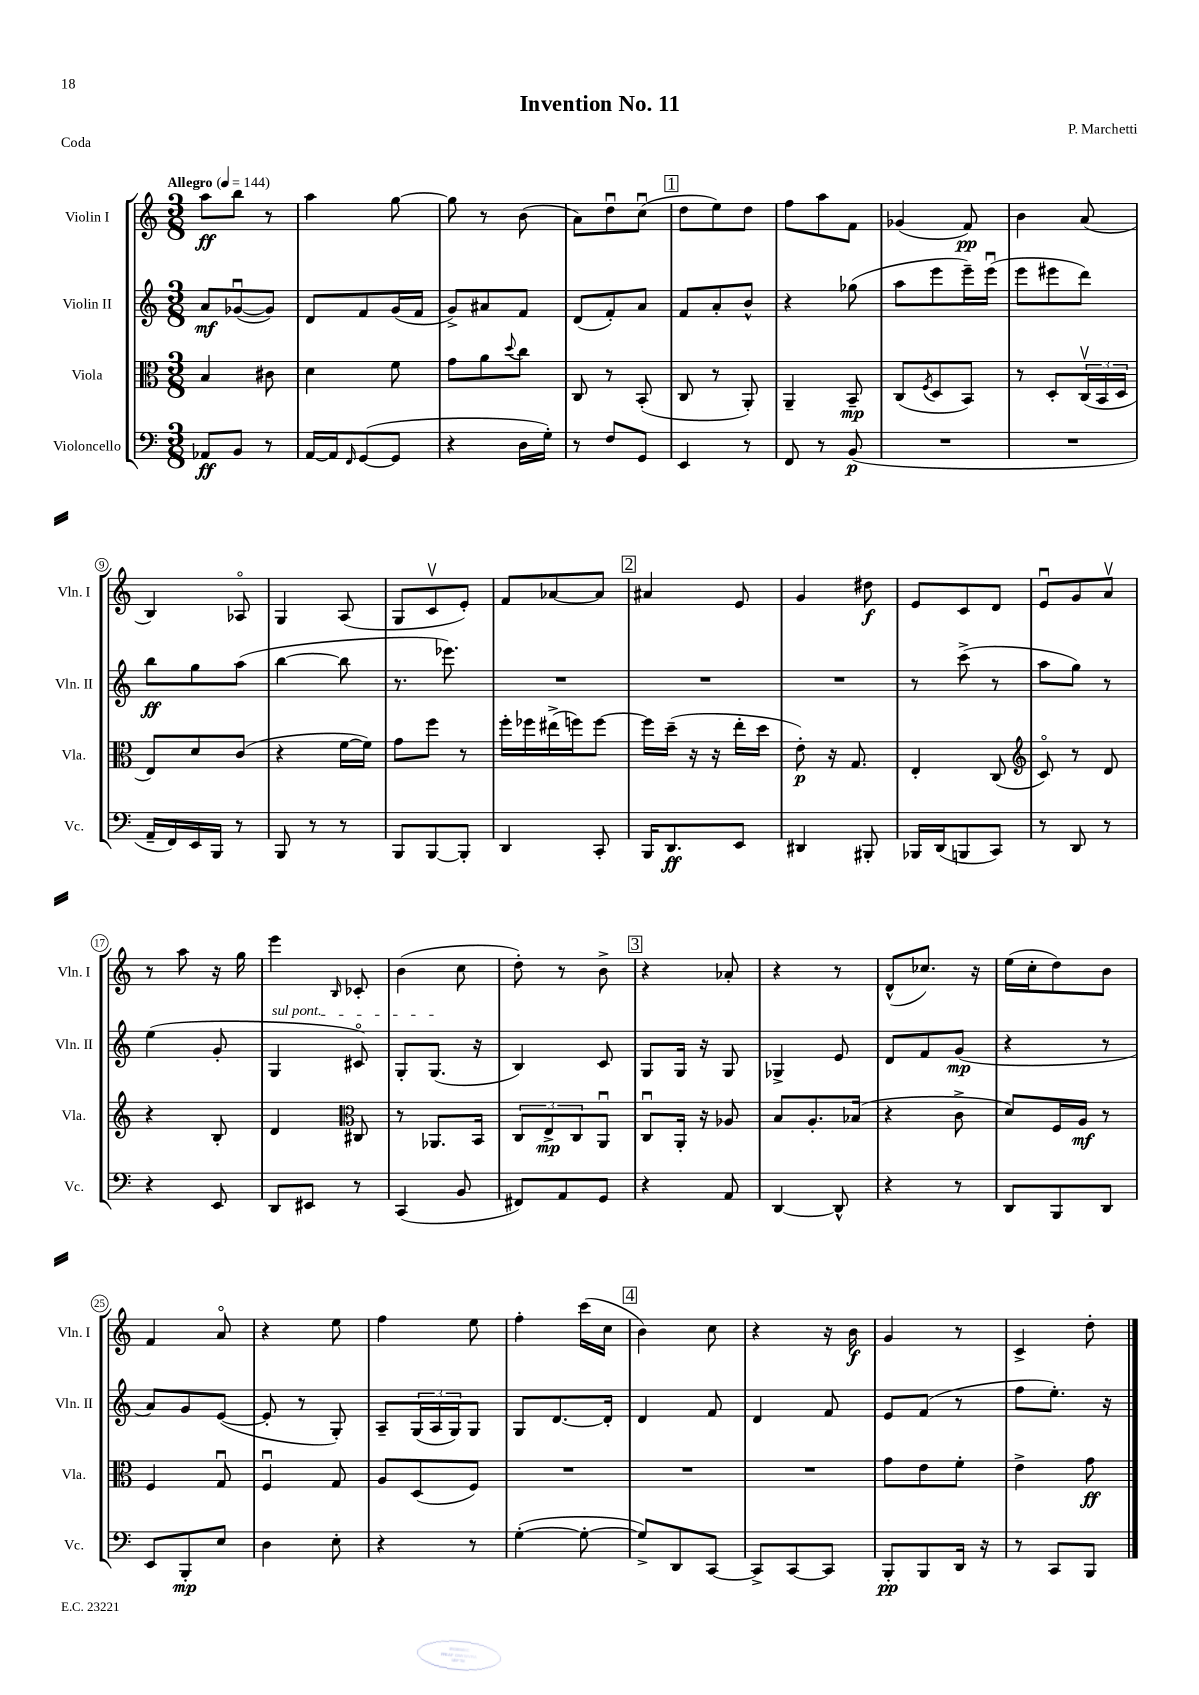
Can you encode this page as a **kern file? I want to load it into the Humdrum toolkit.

**kern	**kern	**kern	**kern
*staff4	*staff3	*staff2	*staff1
*clefF4	*clefC3	*clefG2	*clefG2
*k[]	*k[]	*k[]	*k[]
*M3/8	*M3/8	*M3/8	*M3/8
*MM144	*MM144	*MM144	*MM144
8AA-	4B	8a	8aa
8BB	.	([8g-u	8bb
8r	8c#	8g-])	8r
=	=	=	=
[16AA	4d	8d	4aa
16AA]	.	.	.
16qqFF	.	.	.
([8GG	.	8f	.
8GG]	8f	(16g	[8gg
.	.	16f	.
=	=	=	=
4r	8g	8g^)	8gg]
.	8a	8a#	8r
.	8qqdd	.	.
16D	8cc	8f	(8b
16G')	.	.	.
=	=	=	=
8r	8C	(8d	8a)
8F	8r	8f')	8ddu
8GG	(8BB'	8a	(8ccu
=	=	=	=
4EE	8C	8f	8dd
.	8r	8a'	8ee)
8r	8AA')	8b^^	8dd
=	=	=	=
8FF	4AA~	4r	8ff
8r	.	.	8aa
(8BB	8BB~	(8gg-	8f
=	=	=	=
4.r	(8C	8aa	(4g-
.	8qF	.	.
.	8D	8eee	.
.	8BB)	16eee~)	8f)
.	.	(16eeeu	.
=	=	=	=
4.r	8r	8eee	4b
.	8D'	8eee#	.
.	(24Cv	8ddd)	(8a
.	24BB	.	.
.	24D	.	.
=	=	=	=
16AA~	8E)	8bb	4B)
16FF)	.	.	.
16EE	8d	8gg	.
16BBB	.	.	.
8r	(8c	(8aa	8A-o
=	=	=	=
8BBB	4r	[4bb	4G
8r	.	.	.
8r	[16f	8bb]	(8A
.	16f])	.	.
=	=	=	=
8BBB	8g	8.r	8G
[8BBB	8ff	.	8cv
.	.	8.eee-)	.
8BBB']	8r	.	8e')
=	=	=	=
4DD	16ff'	4.r	8f
.	16ff-	.	.
.	(16ee#^	.	[8a-
.	16ff)	.	.
8CC'	[8ff	.	8a-]
=	=	=	=
16BBB	16ff]	4.r	4a#
8.DD	(16dd~	.	.
.	16r	.	.
.	16r	.	.
8EE	16ee'	.	8e
.	16dd	.	.
=	=	=	=
4DD#	8e')	4.r	4g
.	16r	.	.
.	8.G	.	.
8BBB#'	.	.	8dd#
=	=	=	=
16BBB-	4E'	8r	8e
(16DD	.	.	.
8BBB	.	(8ccc^	8c
8CC)	(8C	8r	8d
=	=	=	=
*	*clefG2	*	*
8r	8co)	8aa	8eu
8DD	8r	8gg)	8g
8r	8d	8r	8av
=	=	=	=
4r	4r	(4ee	8r
.	.	.	8aa
8EE	8B'	8g'	16r
.	.	.	16gg
=	=	=	=
8DD	4d	4G	4eee
8EE#	.	.	.
*	*clefC3	*	*
.	.	.	16qqB
8r	8C#	8c#o)	8c-'
=	=	=	=
(4CC	8r	8G'	(4b
.	8.AA-	(8.G	.
8BB	.	.	8cc
.	16BB	16r	.
=	=	=	=
8FF#)	12C	4B)	8dd')
.	12E^	.	.
8AA	.	.	8r
.	12C	.	.
8GG	8AAu	8c	8b^
=	=	=	=
4r	8Cu	8G	4r
.	16AA'	16G	.
.	16r	16r	.
8AA	8A-	8G	8a-'
=	=	=	=
[4DD	8B	4G-^	4r
.	8.A'	.	.
8DD^^]	.	8e	8r
.	(16B-	.	.
=	=	=	=
4r	4r	8d	(8d^^
.	.	8f	8.cc-)
8r	8c^	(8g	.
.	.	.	16r
=	=	=	=
8DD	8d)	4r	(16ee
.	.	.	16cc'
8BBB	16F	.	8dd)
.	16A	.	.
8DD	8r	8r	8b
=	=	=	=
8EE	4F	8a)	4f
8BBB'	.	8g	.
8E	8Gu	([8e	8ao
=	=	=	=
4D	4Fu	8e']	4r
.	.	8r	.
8E'	8G	8G')	8ee
=	=	=	=
4r	8A	8A~	4ff
.	(8D	(24G	.
.	.	24A	.
.	.	24G)	.
8r	8F)	8G	8ee
=	=	=	=
([4G'	4.r	8G	4ff'
.	.	[8.d	.
8G'_	.	.	(16ccc
.	.	16d']	16cc
=	=	=	=
8G^])	4.r	4d	4b)
8DD	.	.	.
[8CC	.	8f	8cc
=	=	=	=
8CC^]	4.r	4d	4r
[8CC	.	.	.
8CC]	.	8f	16r
.	.	.	16b
=	=	=	=
8BBB'	8g	8e	4g
8BBB	8e	(8f	.
16DD	8f'	8r	8r
16r	.	.	.
=	=	=	=
8r	4e^	8ff	4c^
8CC	.	8.ee')	.
8BBB	8g	.	8dd'
.	.	16r	.
==	==	==	==
*-	*-	*-	*-
